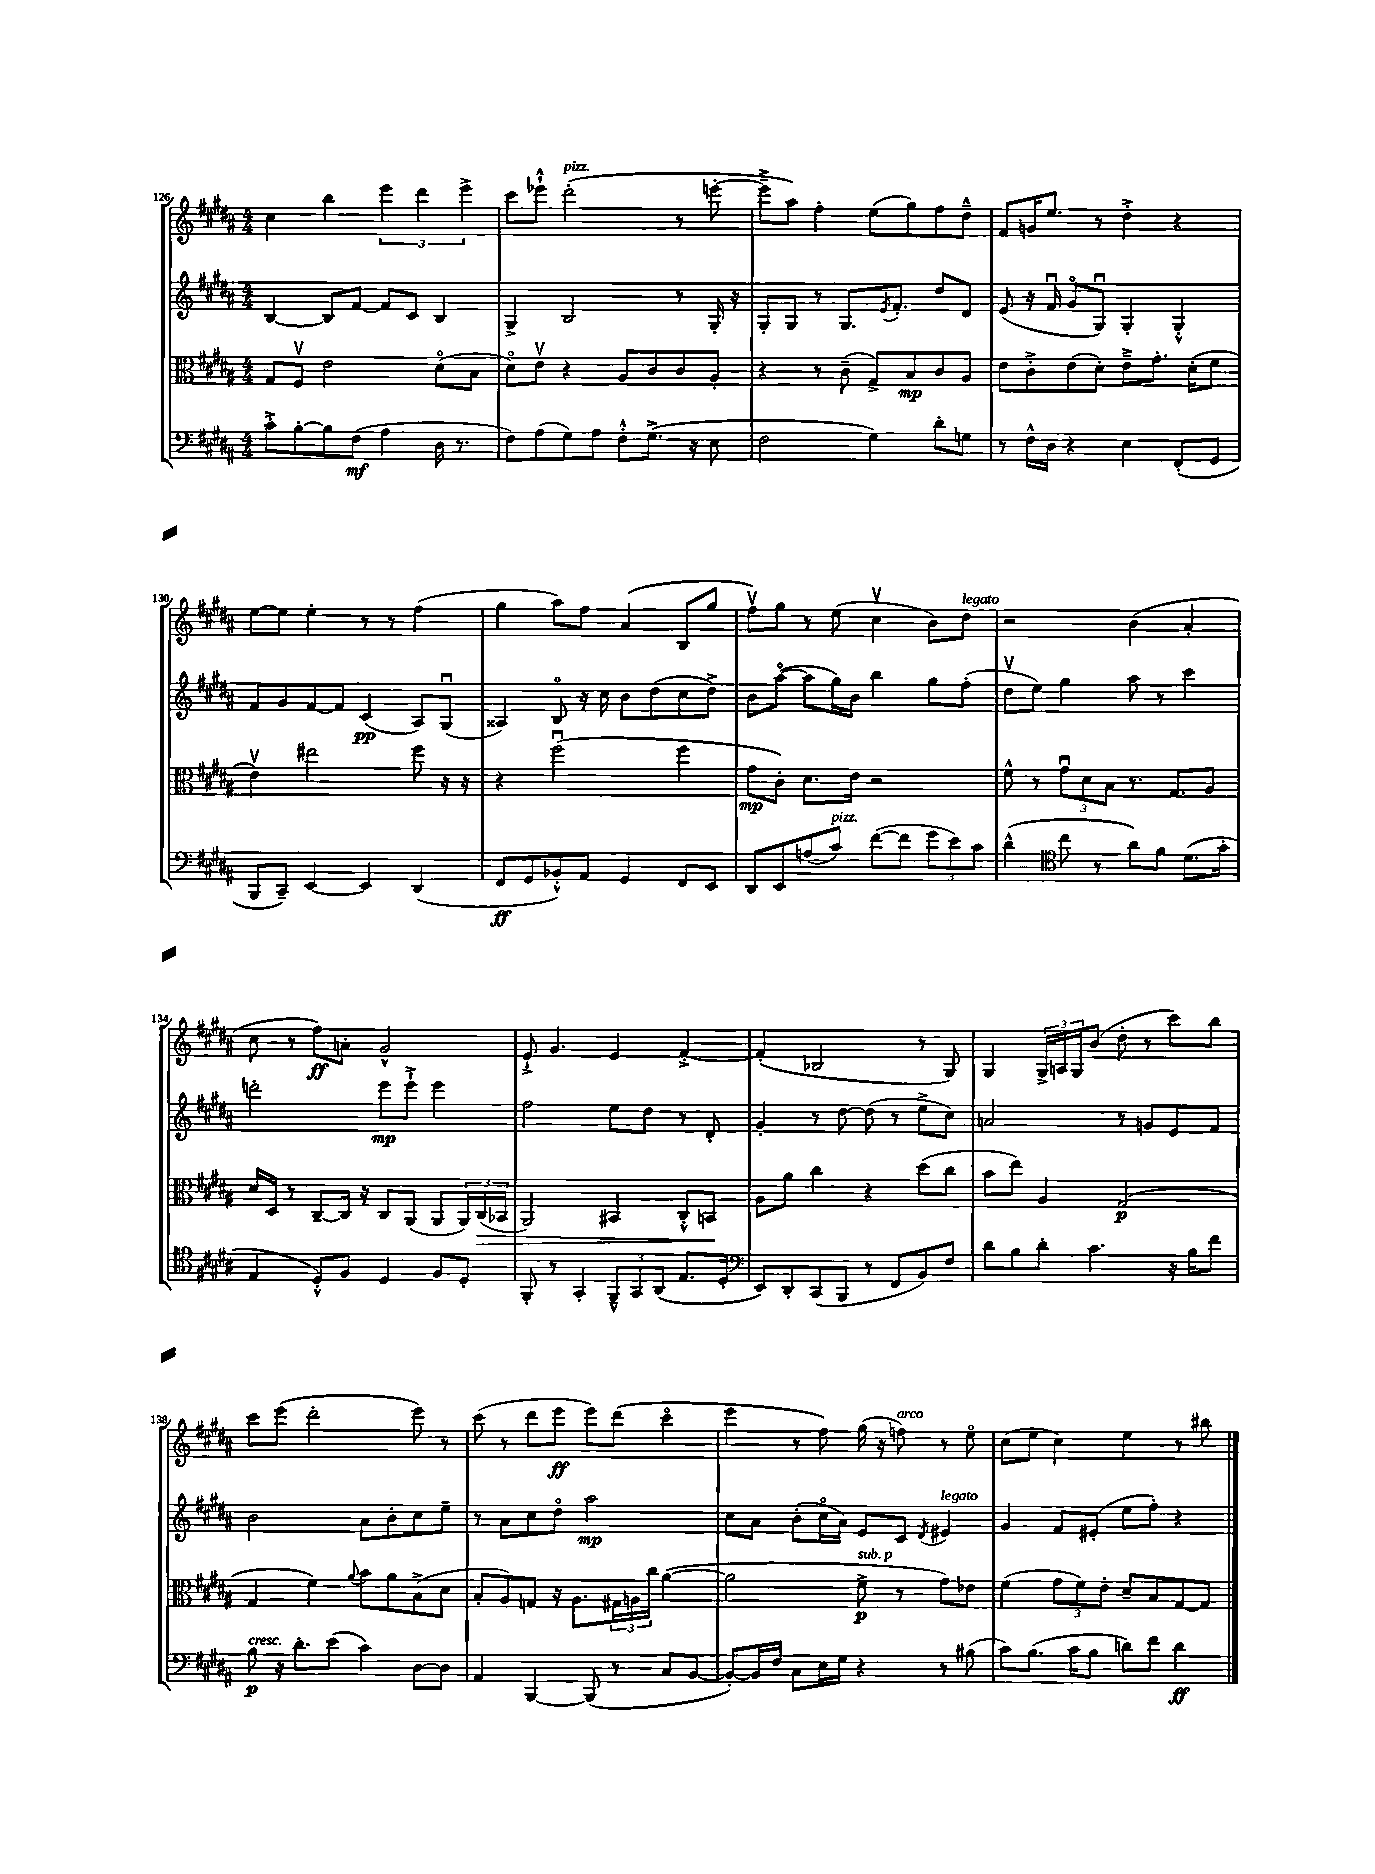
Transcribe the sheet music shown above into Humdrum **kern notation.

**kern	**kern	**kern	**kern
*staff4	*staff3	*staff2	*staff1
*clefF4	*clefC3	*clefG2	*clefG2
*k[f#c#g#d#a#]	*k[f#c#g#d#a#]	*k[f#c#g#d#a#]	*k[f#c#g#d#a#]
*M4/4	*M4/4	*M4/4	*M4/4
8c#'^	8G#	[4B	4cc#
[8B'	8F#v	.	.
8B]	2e	8B]	4bb
(8F#	.	[8f#	.
4A#	.	8f#]	6eee
.	.	8c#	.
.	.	.	6ddd#
16D#	(8d#o	4B	.
8.r	.	.	.
.	.	.	6eee^
.	8B	.	.
=	=	=	=
8F#)	8d#o)	4G#^	8ccc#
(8A#	8ev	.	8eee-`^^
8G#)	4r	2B	(2ddd#'
8A#	.	.	.
8F#'^^	8A#	.	.
(8.G#^	8c#	.	.
.	8c#	8r	8r
16r	.	.	.
8E	8A#'	16G#'	[8eee'
.	.	16r	.
=	=	=	=
2F#	4r	8G#'	8eee~^]
.	.	8G#	8aa#)
.	8r	8r	4ff#'
.	(8c#~	8.G#	.
4G#)	8G#^)	.	(8ee
.	.	8qe	.
.	.	8.f#'	.
.	8B	.	8gg#)
8d#'	8c#	8dd#	8ff#
8G	8A#	8d#	8dd#~^^
=	=	=	=
8r	8e	(8e	8f#
16F#^^	8c#'^	16r	16g
16D#	.	16f#u	8.ee
4r	(8e	8g#o	.
.	8d#')	8G#u)	8r
4E	8e~^	4G#'	4dd#'^
.	8.g#'	.	.
(8FF#'	.	4G#'^^	4r
.	(16d#'	.	.
8GG#	8f#	.	.
=	=	=	=
8BBB	4ev)	8f#	[8ee
8CC#~)	.	8g#	8ee]
[4EE	2ee#	[8f#	4ee'
.	.	8f#]	.
4EE]	.	(4c#	8r
.	.	.	8r
(4DD#	8ff#	8A#)	(4ff#
.	16r	(8G#u	.
.	16r	.	.
=	=	=	=
8FF#	4r	4A##)	4gg#
8GG#	.	.	.
8BB-'^^)	(2ff#u	8Bo	8aa#)
8AA#	.	16r	8ff#
.	.	16cc#	.
4GG#	.	8b	(4a#
.	.	(8dd#	.
8FF#	4ff#	8cc#	8B
8EE	.	8dd#^)	8gg#
=	=	=	=
8DD#	8g#	8b	8ff#v)
8EE	8c#')	([8aa#o	8gg#
(8A	8.d#	8aa#]	8r
8c#)	.	16gg#)	(8ee
.	16e	16b	.
([8f#	2r	4bb	4cc#v
8f#]	.	.	.
12g#	.	8gg#	8b)
12e)	.	.	.
.	.	(8ff#'	8dd#
12c#	.	.	.
=	=	=	=
(4d#^^	8f#^^	8dd#v	2r
.	8r	8ee)	.
*clefC4	*	*	*
8cc#	12g#u	4gg#	.
.	12d#	.	.
8r	.	.	.
.	12B	.	.
8a#)	8.r	8aa#	(4b
8f#	.	8r	.
.	8.G#	.	.
(8.d#	.	4ccc#	4a#'
.	8A#	.	.
16g#'	.	.	.
=	=	=	=
4E	16d#	2ddd'	8cc#
.	16D#	.	.
.	8r	.	8r
8D#'^^)	[8C#~	.	8ff#)
8F#	16C#]	.	8a'
.	16r	.	.
4D#	8C#	8eee	2g#^^
.	(8AA#	8eee`^	.
8F#	8AA#	4eee	.
8D#'	24AA#)	.	.
.	(24C#	.	.
.	24BB-	.	.
=	=	=	=
8FF#'	2AA#)	2ff#	8e`^
8r	.	.	4.g#
4GG#'	.	.	.
12FF#~^^	4BB#	8ee	4e
12GG#	.	.	.
.	.	8dd#	.
(12AA#	.	.	.
8.E	8C#'^^	8r	[4f#'^
.	8BB	8d#'	.
16D#'	.	.	.
=	=	=	=
*clefF4	*	*	*
8EE)	8A#	4g#'	(4f#']
8DD#'	8a#	.	.
(8CC#	4cc#	8r	2B-
8BBB	.	[8dd#	.
8r	4r	(8dd#]	.
8FF#	.	8r	.
8BB)	(8dd#	8ee^	8r
8F#	8cc#	8cc#)	8G#)
=	=	=	=
8d#	8b	2a	4G#
8B	8ee)	.	.
8d#'	4A#	.	24G#^
.	.	.	24A
.	.	.	24G#
4.c#	.	.	(8b
.	(2G#	8r	8dd#'
.	.	8g	8r
16r	.	8e	8ccc#)
16B	.	.	.
8f#	.	8f#	8bb
=	=	=	=
8B	4G#	2b	8ccc#
16r	.	.	(8eee
8.d#'	.	.	.
.	4f#)	.	2ddd#'
(8e	.	.	.
.	8qqa#	.	.
4c#)	8b	8a#	.
.	8a#	8b'	.
[8D#	(8B^	8cc#	8eee)
8D#]	8d#	8ee~	8r
=	=	=	=
4AA#	8B'	8r	(8ccc#
.	8A#)	8a#	8r
[4BBB	8G	8cc#	8ddd#
.	16r	8dd#o	8eee
.	8.A#	.	.
(8BBB]	.	2aa#	8eee)
8r	24G#	.	(8ddd#
.	24A	.	.
.	24cc#	.	.
8C#	([4a#	.	4ccc#o
[8BB	.	.	.
=	=	=	=
8BB'_)	2a#]	8cc#	4eee
16BB]	.	8a#	.
16F#	.	.	.
8C#	.	(8b'	8r
16E	.	16cc#o	8ff#)
16G#	.	16a#)	.
4r	8f#^	8e	(16gg#
.	.	.	16r
.	8r	8c#	8ff)
.	.	8qd#	.
8r	8g#)	4e#	8r
(8B#	8e-	.	8eeo
=	=	=	=
8c#)	(4f#	4g#	(8cc#
(8.B	.	.	8ee
.	12g#	8f#	4cc#)
16c#	.	.	.
.	12f#)	.	.
8B	.	(8e#'	.
.	12e'	.	.
8d)	8d#~	8ee	4ee
8f#	8B	8ff#')	.
4d	[8G#	4r	8r
.	8G#]	.	8bb#
==	==	==	==
*-	*-	*-	*-
